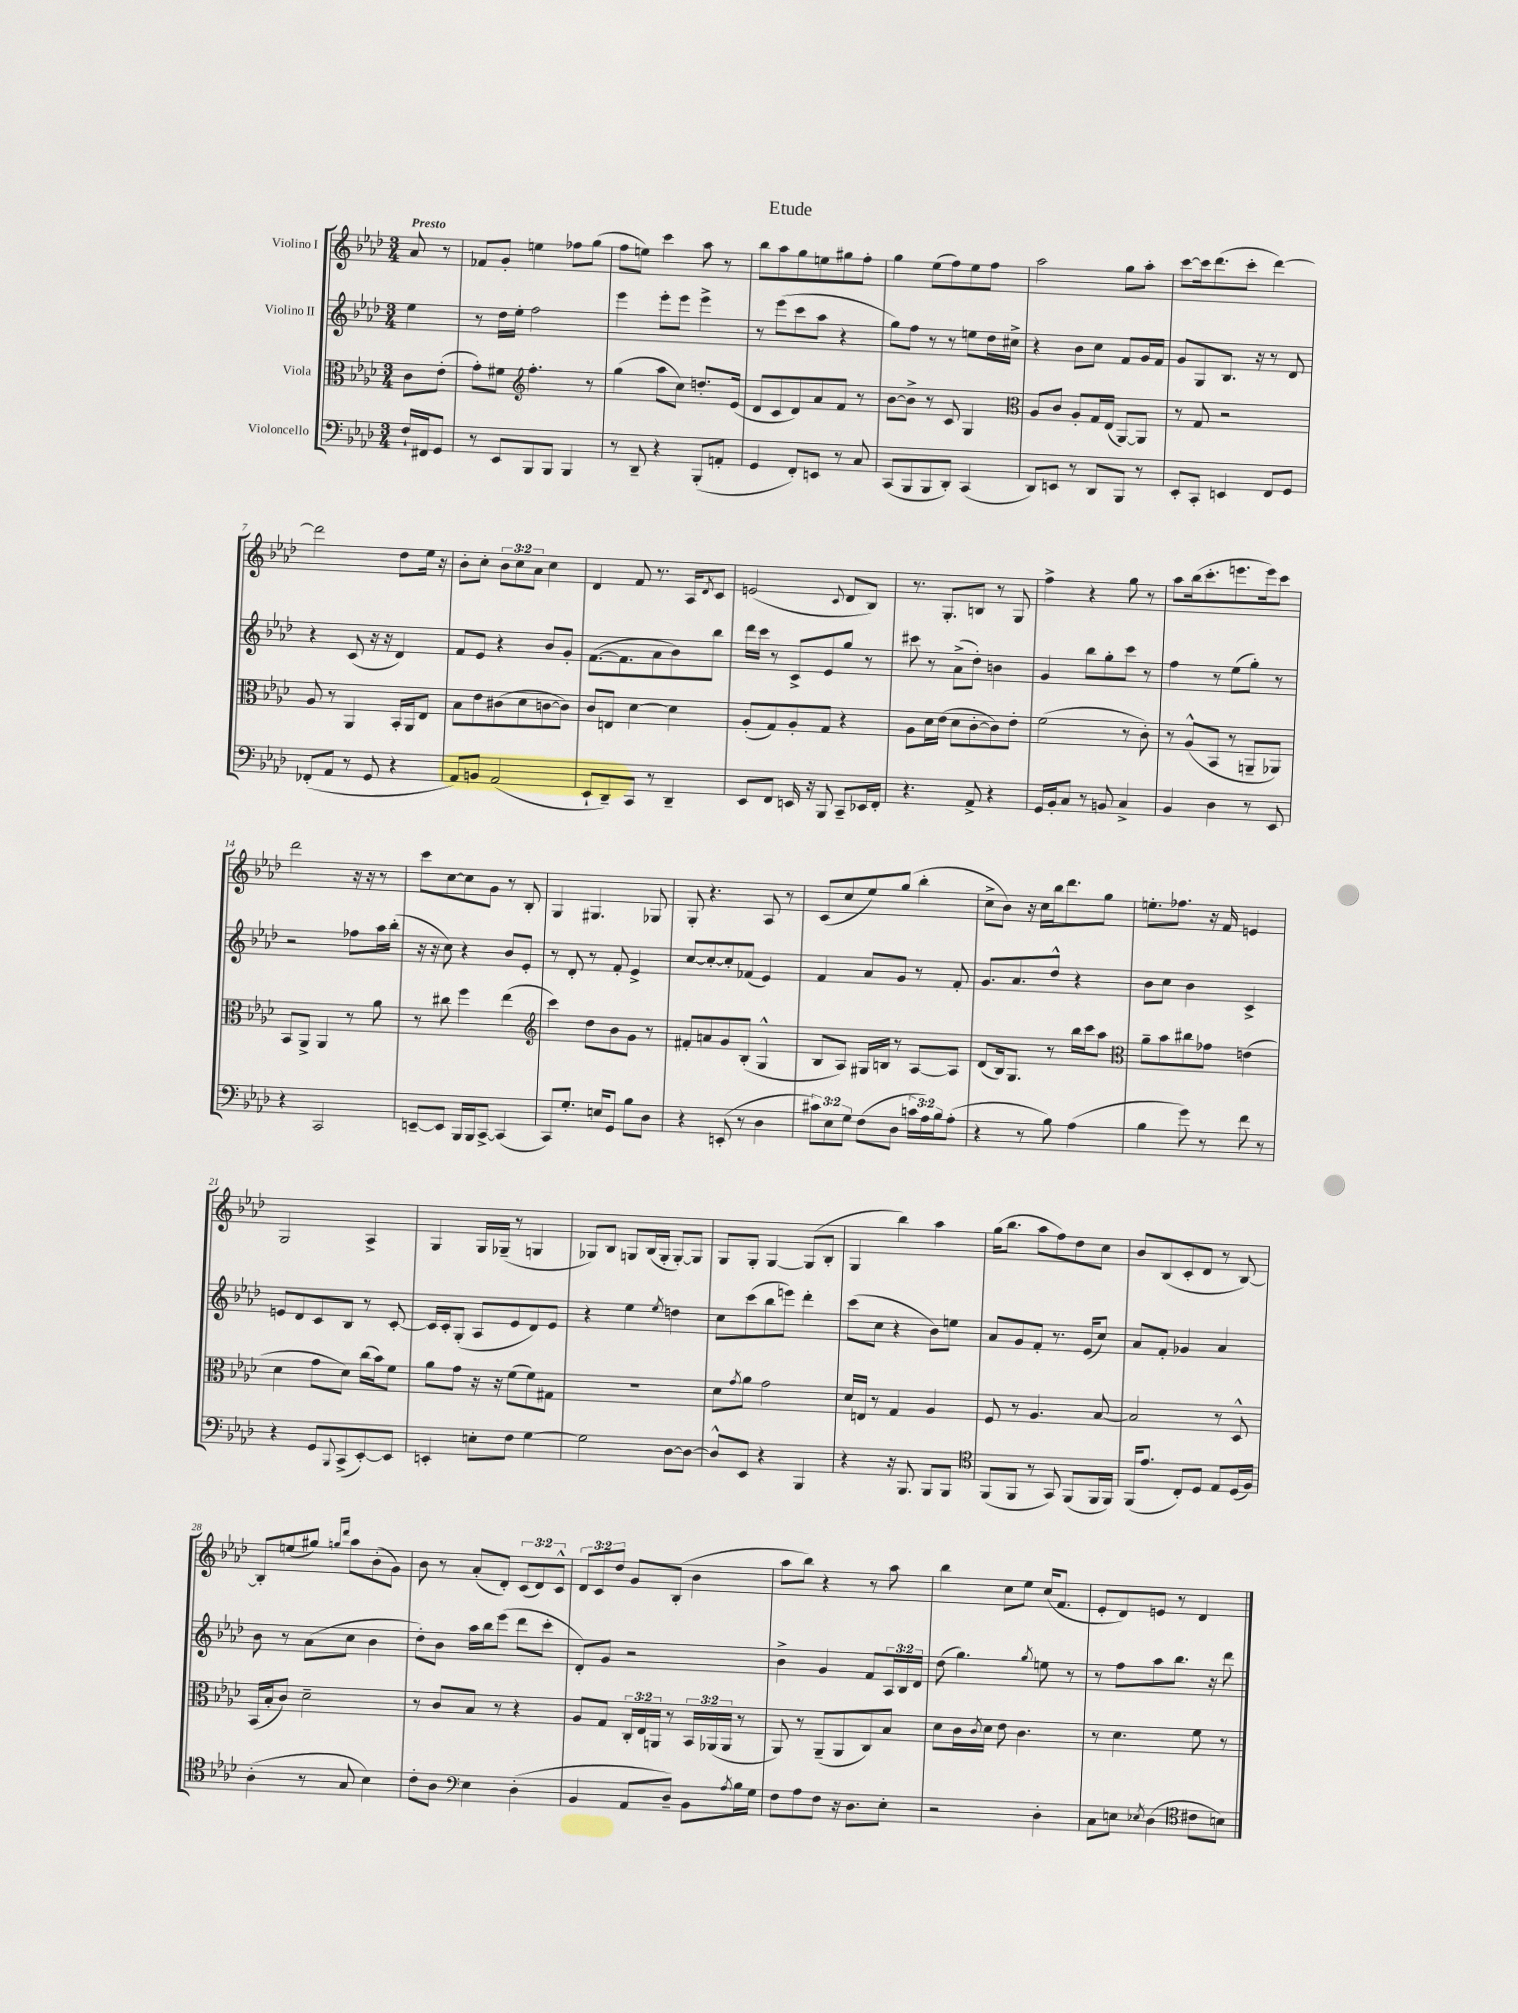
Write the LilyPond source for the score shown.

\header { title = "Etude" }
<<
\new StaffGroup <<
\new Staff = "s0" \with { instrumentName = "Violino I" } {
    \clef treble \key aes \major \numericTimeSignature \time 3/4 \override Staff.TupletNumber.text = #tuplet-number::calc-fraction-text \partial 4 \tempo "Presto"
    aes'8 r8 |
    fes'8 g'8-. e''4 fes''8 g''8( |
    f''8 e''8) c'''4 aes''8 r8 |
    bes''8 aes''8 g''8 e''8 gis''8 f''8-. |
    g''4 ees''8( f''8) ees''8 f''8 |
    aes''2 g''8 aes''8-. |
    c'''8~ c'''16 des'''8.( c'''8-. des'''4~) |
    des'''2 des''8 ees''16 r16 |
    bes'8-. c''8-. \tuplet 3/2 { bes'8 c''8 aes'8 } c''4 |
    des'4 f'8 r8. aes16 \acciaccatura { des'8 } c'8 |
    e'2( \appoggiatura { c'8 } des'8 bes8) |
    r8. g8.-. b8 r8 g8 |
    f''4-> r4 g''8 r8 |
    aes''8 bes''16( c'''8.-. e'''8. e'''16) c'''8 |
    des'''2 r16 r16 r8 |
    c'''8 c''8~ c''8 g'8 r8 bes8-. |
    g4 gis4. ges8 |
    g8-. r4. aes8 r8 |
    c'8( c''8 ees''8) g''8( bes''4-. |
    c''8-> bes'8) r16 c''16 bes''16 des'''8. g''8 |
    e''8.-. fes''8. r16 f'16 e'4 |
    g2 aes4-> |
    g4 g16 ges16--( r8 g4 |
    ges8) bes8 g8 bes16( g16-. g8~-.) g8 |
    g8 g8-. g4~ g8( bes8-. |
    g4 bes''4) aes''4 |
    g''16( bes''8. aes''8 f''8) des''8 c''8 |
    bes'8 bes8( c'8-. des'8 r8 bes8~) |
    bes8-. e''8( gis''8) \grace { g''16 des'''16 } aes''8 bes'8-.( g'8) |
    bes'8 r8 aes'8-.( des'8-.) \tuplet 3/2 { c'8( des'8) c'8-^ } |
    \tuplet 3/2 { des'8 c'8 des''8 } g'8 bes8-.( bes'4 |
    aes''8 bes''8) r4 r8 aes''8 |
    bes''4 c''8 ees''8 c''16( f'8. |
    ees'8-. des'8) e'8 r8 des'4 \bar "|." |
}
\new Staff = "s1" \with { instrumentName = "Violino II" } {
    \clef treble \key aes \major \numericTimeSignature \time 3/4 \override Staff.TupletNumber.text = #tuplet-number::calc-fraction-text \partial 4
    ees''4 |
    r8 des''16 ees''16-. f''2 |
    ees'''4 ees'''8-. ees'''8 ees'''4-> |
    r8 ees'''8( c'''8 aes''8 r4 |
    g''8) f''8 r8 r8 e''8 des''16 cis''16-> |
    r4 bes'8 c''8 f'8 g'16 f'16 |
    g'8 g8 bes8. r16 r8 des'8 |
    r4 c'8( r16 r16 des'4) |
    f'8 ees'8 r4 bes'8 g'8-. |
    f'8.~( f'8. aes'8 bes'8) bes''8 |
    des'''16 c'''16 r8 c'8-> ees'8 g''8 r8 |
    cis'''8 r8 aes'8->( des''8-.) b'4 |
    g'4 bes''8 g''8-. c'''8 r8 |
    f''4 r8 ees''8( g''8-.) r8 |
    r2 fes''8 aes''16 bes''16-.( |
    r16 r16 c''8) r4 bes'8 ees'8-. |
    r8 des'8-. r8 f'8-. ees'4-> |
    c''8~ c''8~-. c''8-. fes'8( ees'4) |
    f'4 aes'8 g'8 r8 f'8-. |
    g'8. aes'8. des''8-^ r4 |
    bes'8 c''8 bes'4 c'4-> |
    e'8 des'8 c'8 bes8 r8 c'8~-. |
    c'16 c'16-. g8-.( aes8 ees'8 des'8) ees'8 |
    r4 ees''4 \acciaccatura { ees''8 } d''4 |
    c''8 c'''8( bes''8 e'''8) des'''4-. |
    c'''8( c''8 r4 bes'8) e''8 |
    aes'8 g'8 f'8-. r8. ees'16( c''8) |
    aes'8 f'8-. ges'4 aes'4 |
    bes'8 r8 aes'8( c''8 bes'4 |
    des''8-.) bes'8 aes''16 bes''16 ees'''8( des'''8 c'''8-. |
    des'8-.) g'8 r2 |
    bes'4-> g'4 f'8 \tuplet 3/2 { aes16 bes16 des'16 } |
    des''8( g''4.) \acciaccatura { g''8 } e''8 r8 |
    r8 f''8 aes''8 bes''8. r16 des'''8 \bar "|." |
}
\new Staff = "s2" \with { instrumentName = "Viola" } {
    \clef alto \key aes \major \numericTimeSignature \time 3/4 \override Staff.TupletNumber.text = #tuplet-number::calc-fraction-text \partial 4
    c'8 ees'8-.( |
    g'8-.) fis'8 \clef treble f''4.-. r8 |
    g''4( aes''8 c''8) d''8.-. ees'16( |
    des'8 c'8 des'8) aes'8 f'8 r8 |
    bes'8~ bes'8-> r8 c'8 g4 |
    \clef alto aes8 c'8 aes8-. g16 ees16( aes,8~) aes,8 |
    r8 g8 r2 |
    aes8 r8 aes,4 bes,16-. aes,16 ees8 |
    bes8 ees'8 cis'8( des'8 c'8~ c'8) |
    c'8 e8 des'4~ des'4 |
    aes8-.( g8) aes8-. g8 r4 |
    aes8 des'16 ees'16( des'8 c'8~-. c'8) ees'8-. |
    f'2( r8 c'8-.) |
    r8 aes8-^( bes,8 r8 a,8-- aes,8) |
    bes,8 aes,8-> aes,4 r8 aes'8 |
    r8 cis''8 f''4 ees''4( |
    \clef treble c'''4) des''8 bes'8 g'8 r8 |
    fis'8-. a'8 g'8 bes8-.( g4-^ |
    bes8 aes8) gis16 b16 r8 aes8~ aes8 |
    des'8( bes16) g8. r8 bes''16 c'''16 aes''8 |
    \clef alto aes'8-- bes'8 cis''8 ges'8 e'4( |
    des'4 g'8 des'8) c''16( bes'16) f'8 |
    aes'8 g'8 r16 r16 f'8( f'8) gis8 |
    R2. |
    des'8 \acciaccatura { g'8 } aes'8 g'2 |
    des'16 e16 r8 g4 aes4 |
    f8 r8 aes4. bes8~ |
    bes2 r8 des8-^ |
    bes,16( bes16-. c'8) des'2-- |
    r8 c'8 bes8 r8 r4 |
    aes8 g8 \tuplet 3/2 { c16-. ees16 a,16 } r8 \tuplet 3/2 { bes,16 aes,16( aes,16 } r8 |
    aes,8) r8 aes,8--( aes,8 c8) bes8 |
    des'8 c'16 \acciaccatura { c'8 } des'16 ees'8 c'4. |
    r8 des'4. f'8 r8 \bar "|." |
}
\new Staff = "s3" \with { instrumentName = "Violoncello" } {
    \clef bass \key aes \major \numericTimeSignature \time 3/4 \override Staff.TupletNumber.text = #tuplet-number::calc-fraction-text \partial 4
    f16-! fis,16 g,8 |
    r8 ees,8 bes,,8 bes,,8 bes,,4 |
    r8 des,8-- r4 bes,,8-.( a,8-. |
    g,4 f,8-.) e,8 r8 c8 |
    c,8( bes,,8 bes,,8 des,8-.) c,4( |
    des,8) e,8 r8 des,8 bes,,8 r8 |
    ees,8-. c,8-. e,4 f,8 g,8 |
    fes,8-.( aes,8 r8 g,8 r4 |
    aes,8) b,8 aes,2( |
    ees,8-! des,8--) c,8 r8 des,4-- |
    ees,8 f,8 e,16 r16 bes,,8 c,8-- ees,16 f,16-. |
    r4. aes,8-> r4 |
    g,16 bes,16-. c8 r8 b,8 c4-> |
    bes,4 des4 r8 ees,8 |
    r4 c,2 |
    e,8~-- e,8 bes,,16 bes,,16 c,8~-> c,4( |
    c,8) g8.-. e16 g,8 bes8 des8 |
    r4 e,8-.( r8 des4 |
    \tuplet 3/2 { cis'8) ees8 g8 } f8( des8 \tuplet 3/2 { c'16 aes16) bes16 } aes8-.( |
    r4 r8 bes8) aes4( |
    bes4 g'8) r8 f'8 r8 |
    r4 g,8 \appoggiatura { bes,,8 } c,8->( ees,8~-.) ees,8 |
    e,4-. e8-. f8 g4~ |
    g2 des8~ des8~ |
    des8-^ ees,8 r4 bes,,4 |
    r4 r16 bes,,8. bes,,8 bes,,8 |
    \clef tenor f,8( f,8 r8 g,8) f,8( f,16 f,16) |
    f,16( ees'8. c8-.) des8 ees8 des16( f16) |
    aes4-.( r8 g8 bes4) |
    c'8-. aes8 \clef bass ees4 des4-.( |
    bes,4 aes,8 des8--) bes,8 \acciaccatura { aes8 } bes16 g16 |
    f8 aes8 f8 r16 des8. ees8-. |
    r2 des4-. |
    c8 e8 \acciaccatura { ees8 } des4( \clef tenor cis'8 b8) \bar "|." |
}
>>
>>
